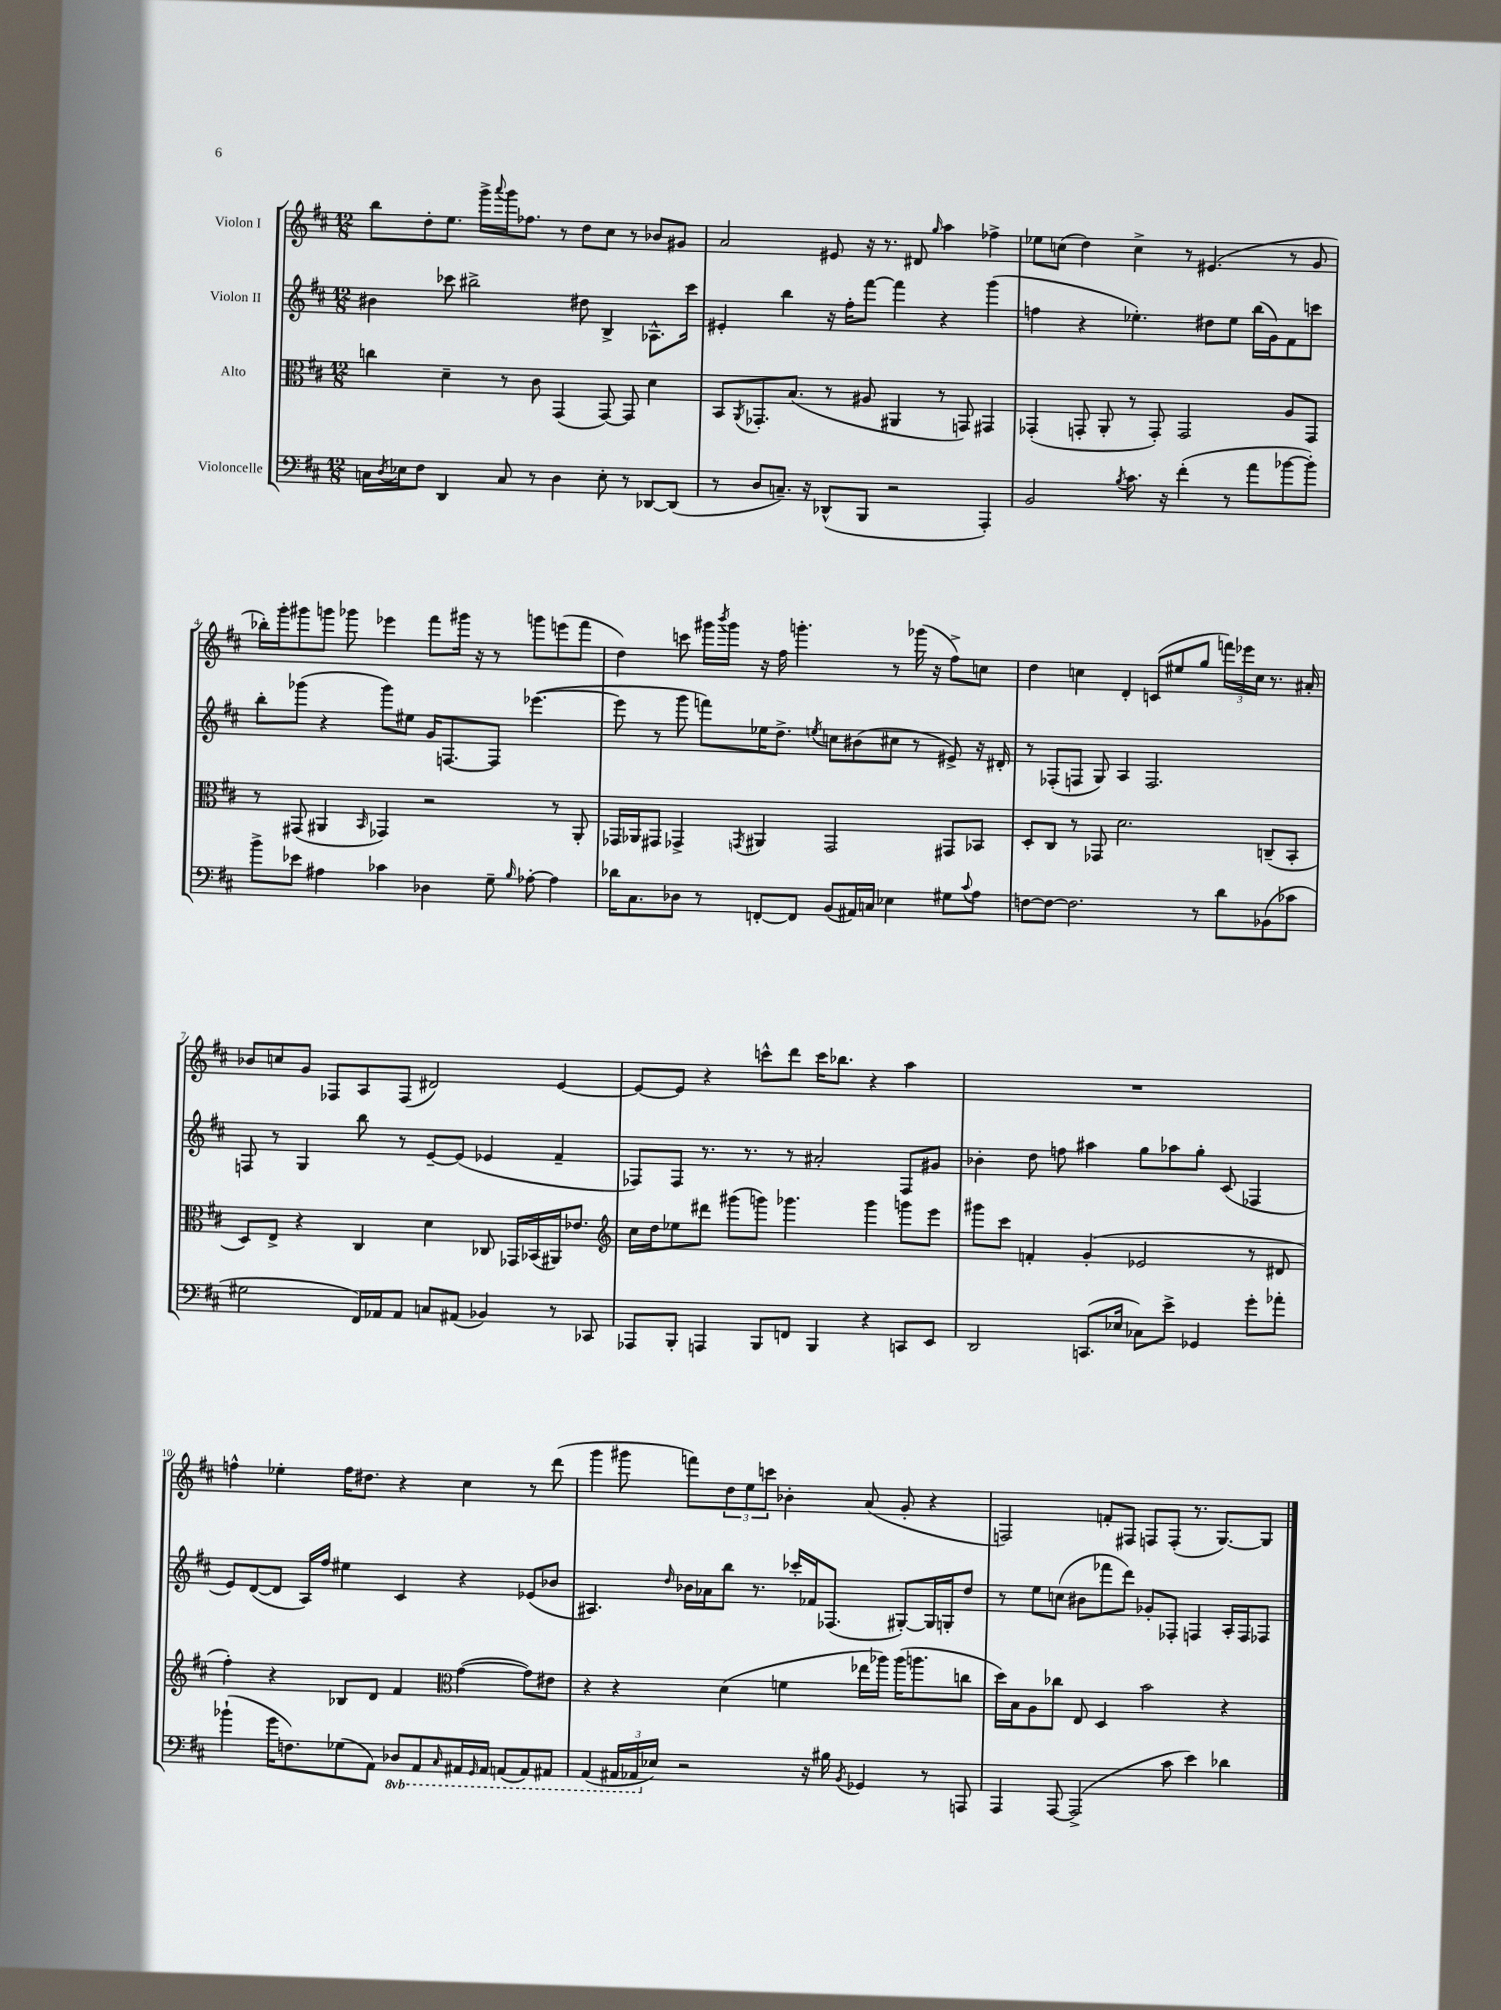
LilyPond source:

<<
\new StaffGroup <<
\new Staff = "s0" \with { instrumentName = "Violon I" } {
    \clef treble \key d \major \numericTimeSignature \time 12/8
    b''8 d''8-. e''8. g'''16-> \appoggiatura { a'''8 } g'''16 fes''8. r8 d''8 cis''8 r8 bes'8 gis'8 |
    a'2 eis'8 r16 r8. dis'8 \grace { g''16 } a''4 fes''4-> |
    ees''8 c''8( d''4) c''4-> r8 eis'4.( r8 g'8 |
    bes''16-.) g'''16-. gis'''8 g'''8 ges'''8 ees'''4 fis'''8 gis'''16 r16 r8 g'''8 e'''8( fis'''8 |
    d''4) c'''8 gis'''16 \acciaccatura { b'''8 } gis'''16 r16 fis''16 g'''4.-. r8 ges'''16( r16 fis''8->) c''8 |
    d''4 c''4 d'4-. c'8( eis''8 g''8 \tuplet 3/2 { f'''16) ees'''16 c''16 } r8. ais'16-. |
    bes'8 c''8 g'8 fes8 a8 fes8( dis'2) e'4~ |
    e'8~ e'8 r4 c'''8-^ d'''8 c'''16 bes''8. r4 a''4 |
    R1. |
    f''4-^ ees''4-. f''16 dis''8. r4 cis''4 r8 d'''8( |
    g'''4 gis'''8 f'''8) \tuplet 3/2 { d''8 e''8 c'''8 } bes'4-. a'8( g'8-. r4 |
    f2) f'8-. fis8 f8 f8-.( r8. g8.~) g8 \bar "|." |
}
\new Staff = "s1" \with { instrumentName = "Violon II" } {
    \clef treble \key d \major \numericTimeSignature \time 12/8
    bis'4 ces'''8 bis''2-> dis''8 b4-> aes8.-^ ces'''16 |
    eis'4-. b''4 r16 fis''16-. fis'''8~ fis'''4 r4 g'''4( |
    f''4 r4 ees''4.-.) dis''8 ees''8 b''16( g'16) fis'8 c'''8 |
    b''8-. ges'''8( r4 ges'''8) eis''8 g'16 f8.~ f8 ees'''4.~( |
    ees'''8 r8 g'''8 f'''8) ees''16 d''8.-> \acciaccatura { e''8 } c''8 bis'8( cis''8 r8 eis'8->) r16 dis'16-. |
    r8 fes8-.( f8 g8) a4 f2. |
    f8 r8 g4 b''8 r8 e'8~-- e'8( ees'4 fis'4-- |
    fes8) fes8 r8. r8. r8 ais'2-. fes8 gis'8 |
    bes'4-. d''8 f''8 ais''4 g''8 aes''8 g''8-. cis'8( fes4 |
    e'8) d'8~( d'8 a16) fis''16 eis''4 cis'4 r4 ees'8( bes'8 |
    ais4.) \grace { d''16 } bes'16 aes'16 b''8 r8. ces'''16-. fes'16 fes8.( gis8~-.) gis16 g16-. d''8 |
    r8 e''8 c''8( bis'8 fes'''8 d'''8) ges'8-. fes8-. f4 a16-. f16 fes8 \bar "|." |
}
\new Staff = "s2" \with { instrumentName = "Alto" } {
    \clef alto \key d \major \numericTimeSignature \time 12/8
    c''4 d'4-- r8 cis'8 g,4( g,8~) g,8 d'4 |
    b,8 \acciaccatura { a,8 } ges,8.-. b8.( r8 ais8 ais,4 r8 g,8) gis,4 |
    ges,4-.( g,8-. a,8-. r8 g,8-.) g,2 a8 g,8 |
    r8 gis,8( ais,4 \grace { b,16 } ges,4) r2 r8 ais,8-. |
    ges,16 aes,16 gis,8 ges,4-> \acciaccatura { g,8 } ais,4 g,2 gis,8 bes,8 |
    d8-. cis8 r8 ges,8 d'2. c8--( b,8-. |
    d8) e8-> r4 cis4 d'4 ces8 ges,16 bes,16( ais,16) ees'8. |
    \clef treble cis''16 d''16 ees''8 dis'''8 gis'''8( g'''8) ges'''4. ges'''4 g'''8 e'''8 |
    gis'''8 cis'''8 f'4-. g'4-.( ees'2 r8 dis'8 |
    fis''4-.) r4 bes8 d'8 fis'4 \clef alto g'4~( g'8) eis'8 |
    r4 r4 d'4( f'4 ees''16 aes''16) aes''16( a''8. c''8 |
    d''16) b16 a8 ces''8 e8 d4 b'2 r4 \bar "|." |
}
\new Staff = "s3" \with { instrumentName = "Violoncelle" } {
    \clef bass \key d \major \numericTimeSignature \time 12/8 \set Staff.ottavationMarkups = #ottavation-simple-ordinals
    c16 \acciaccatura { d8 } ees16 fis8 d,4 c8 r8 d4 ees8-. r8 des,8~ des,8( |
    r8 d8 c8.--) r16 des,8-^( b,,8 r2 a,,4-.) |
    b,2 \acciaccatura { b8 } cis'8. r16 fis'4-.( r8 a'8 bes'8~ bes'8-.) |
    b'8-> ees'8 ais4 ces'4 des4 g8-- \grace { b16 } aes8~-. aes4 |
    des'16 cis8. des8 r8 f,8~-. f,8 b,8( ais,16) c16 ees4 gis8 \appoggiatura { cis'8 } a8 |
    f8~ f8~ f2. r8 d'8 bes,8( ces'8 |
    gis2 fis,16) aes,16 aes,8 c8 ais,8( bes,4) r8 ces,8 |
    aes,,8 b,,8-. a,,4 b,,8 f,8 b,,4 r4 c,8 e,8 |
    d,2 c,8.( ees16 ces8) e'8-> ges,4 g'8-. aes'8-. |
    bes'4-!( g'16 f8.) ges8( a,8) \ottava #-1 des,8 a,,8 \grace { cis,16 } ais,,16 \grace { g,,16 } ais,,16 a,,8( a,,8) ais,,8 |
    a,,4( \tuplet 3/2 { ais,,16 aes,,16 \ottava #0 ees16) } r2 r16 bis16 \acciaccatura { b,8 } ges,4 r8 a,,8 |
    a,,4 a,,8~ a,,2->( cis'8 e'4) des'4 \bar "|." |
}
>>
>>
